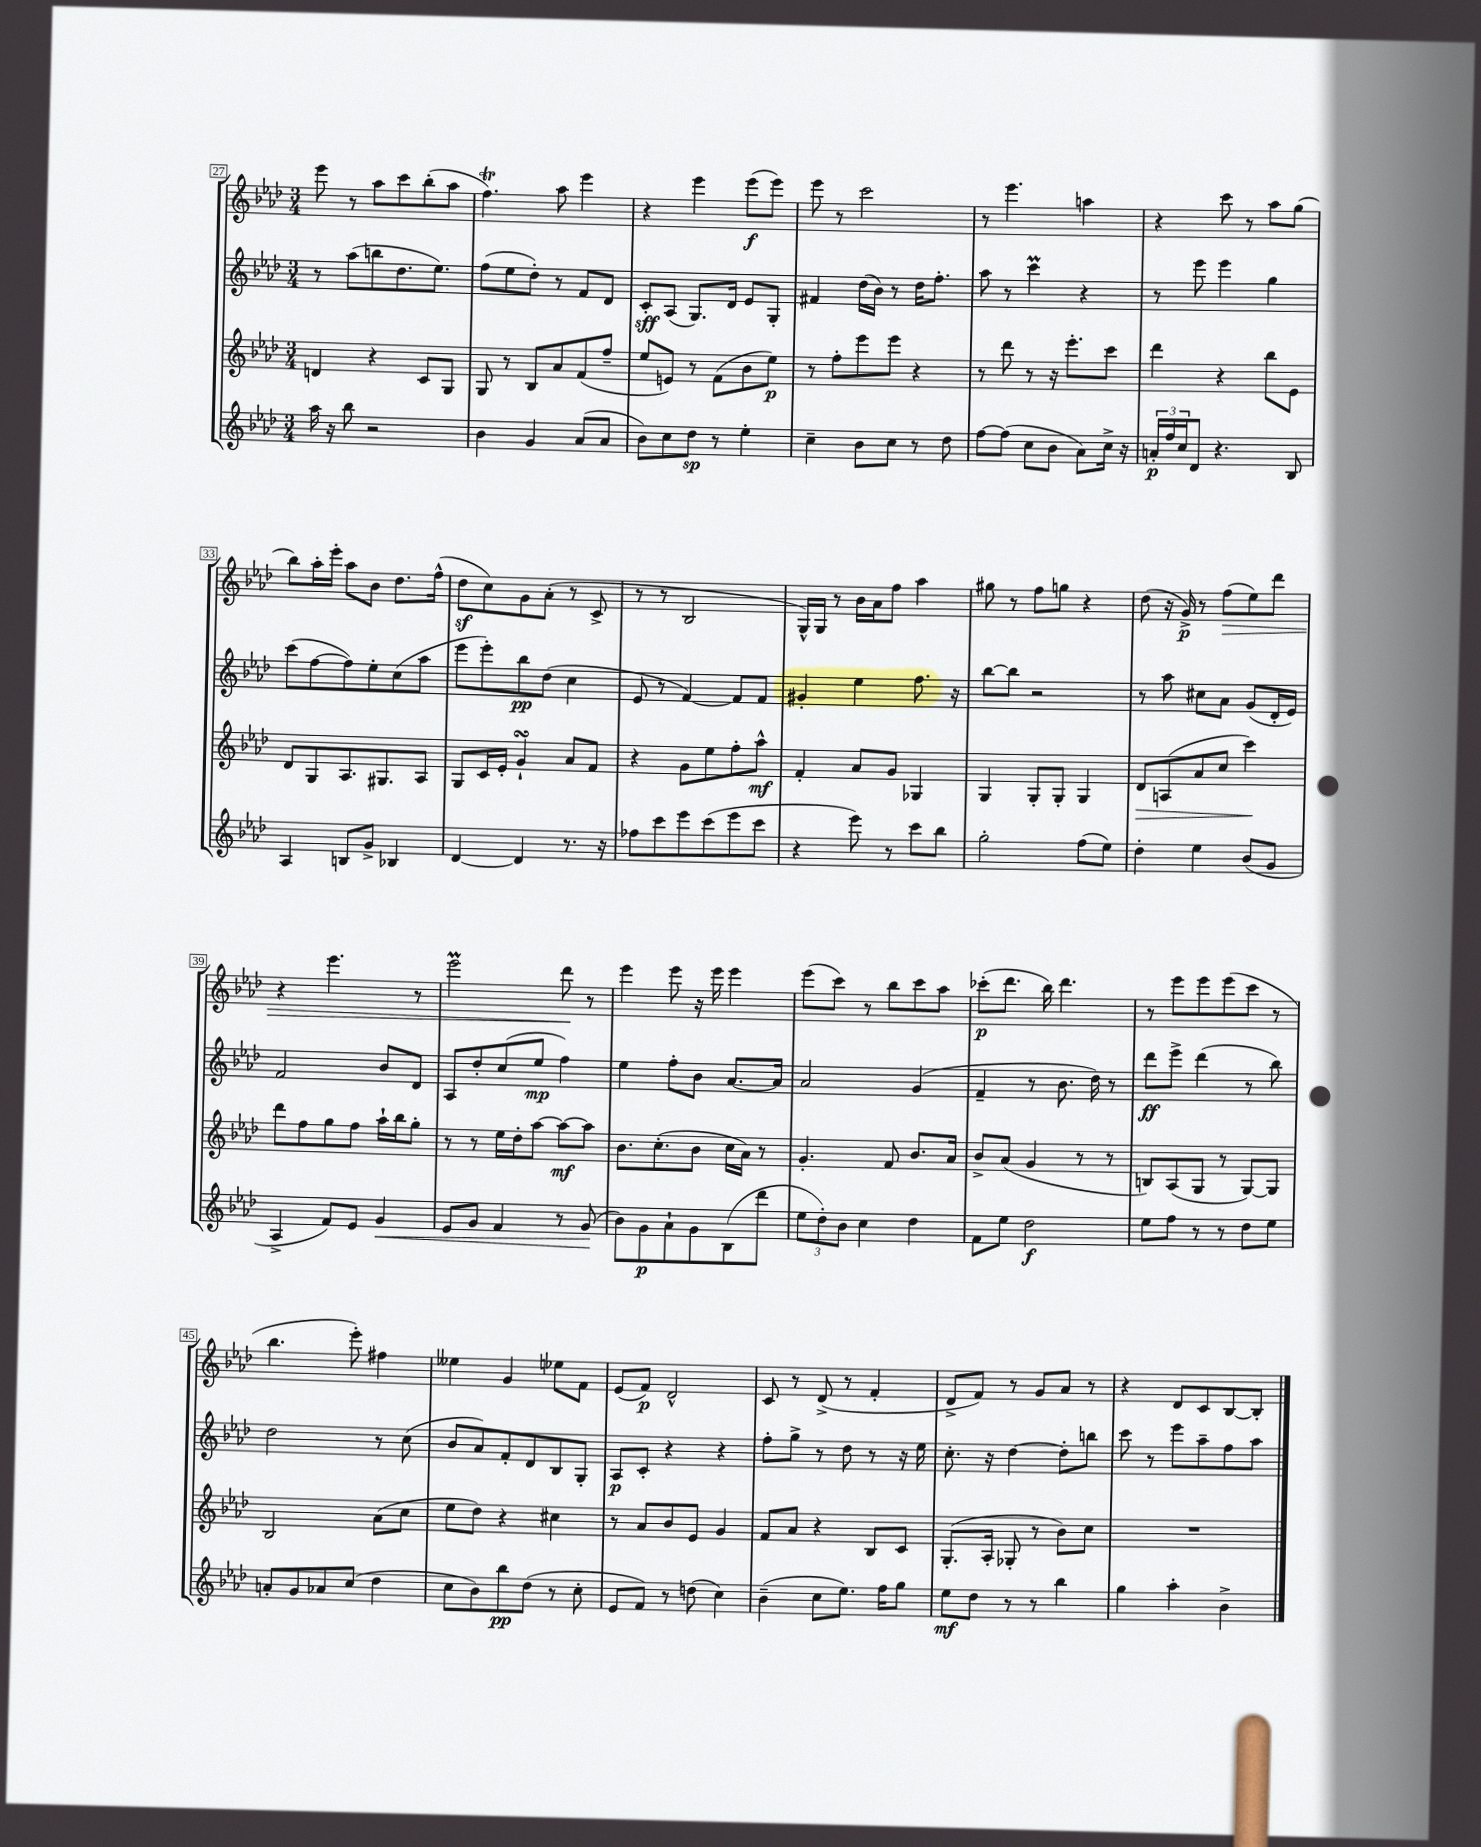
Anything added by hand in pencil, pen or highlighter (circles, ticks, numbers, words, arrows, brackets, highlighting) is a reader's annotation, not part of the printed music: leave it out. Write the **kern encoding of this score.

**kern	**kern	**kern	**kern
*staff4	*staff3	*staff2	*staff1
*clefG2	*clefG2	*clefG2	*clefG2
*k[b-e-a-d-]	*k[b-e-a-d-]	*k[b-e-a-d-]	*k[b-e-a-d-]
*M3/4	*M3/4	*M3/4	*M3/4
16aa-	4d	8r	8eee-
16r	.	.	.
8bb-	.	(8aa-	8r
2r	4r	8bb	8aa-
.	.	8.dd-	8ccc
.	8c	.	(8bb-'
.	.	8.ee-)	.
.	8G	.	8aa-
=	=	=	=
4b-	8G	(8ff	4.ff)
.	8r	8ee-	.
4g	8B-	8dd-')	.
.	8a-	8r	8aa-
(8a-	(8f	8f	4eee-
8a-	8ff~	8d-	.
=	=	=	=
8b-)	8ee-	8c'	4r
8cc	8e)	(8A-	.
8dd-	8r	8.G)	4eee-
8r	(8f	.	.
.	.	16d-	.
4ee-'	8b-	8e-	(8eee-
.	8ee-)	8G'	8eee-)
=	=	=	=
4cc~	8r	4f#	8eee-
.	8ff'	.	8r
8b-	8eee-	(16dd-	2ccc
.	.	16b-)	.
8cc	8eee-	8r	.
8r	4r	16dd-	.
.	.	8.ff'	.
8dd-	.	.	.
=	=	=	=
[8ff	8r	8aa-	8r
(8ff]	8ddd-	8r	4.eee-
8cc	8r	4ccc	.
8b-	16r	.	.
.	8.eee-'	.	.
8a-)	.	4r	4aa
16cc^	8ccc	.	.
16r	.	.	.
=	=	=	=
24a'	4ddd-	8r	4r
24ff	.	.	.
24cc	.	.	.
8d-	.	8eee-	.
4.r	4r	4eee-	8ccc
.	.	.	8r
.	8bb-	4gg	8aa-
8B-	8e-	.	(8gg
=	=	=	=
4A-	8d-	(8ccc	8bb-)
.	8G	[8ff	16aa-'
.	.	.	16eee-'
8B	8.A-	8ff])	8aa-
8g^	.	8ee-'	8b-
.	8.G#	.	.
4B-	.	(8cc	8.dd-
.	8A-	8aa-	.
.	.	.	(16ff^^
=	=	=	=
[4d-	8G	8eee-	8dd-
.	16c	8eee-')	8cc)
.	16e-'	.	.
4d-]	4g`	8bb-	8g
.	.	(8dd-	(8a-'
8.r	8a-	4cc	8r
.	8f	.	8c^
16r	.	.	.
=	=	=	=
8ff-	4r	8e-	8r
8ccc	.	8r	8r
8eee-	8g	[4f)	2B-
(8ccc	8ee-	.	.
8eee-	8ff'	8f]	.
8ccc	8aa-^^	8f	.
=	=	=	=
4r	4f'	4g#'	16G^^)
.	.	.	16G
.	.	.	8r
8eee-)	8a-	4ee-	16b-
.	.	.	16a-
8r	8g	.	8ff
8ccc	4G-	8.ff	4aa-
8bb-	.	.	.
.	.	16r	.
=	=	=	=
2gg'	4G	[8bb-	8gg#
.	.	8bb-]	8r
.	8G'	2r	8ff
.	8G'	.	8gg
(8ff	4G	.	4r
8ee-)	.	.	.
=	=	=	=
4dd-'	8d-	8r	(8dd-
.	(8A	8aa-	16r
.	.	.	16g^)
4ee-	8a-	8cc#	8r
.	8cc	8a-	(8ff
(8b-	4ccc)	(8g	8ee-)
8g	.	16d-'	8ddd-
.	.	16e-)	.
=	=	=	=
4A-^	8ddd-	2f	4r
.	8ff	.	.
8f)	8gg	.	4.eee-
8e-	8ff	.	.
4g	16aa-`	8b-	.
.	16bb-	.	.
.	8gg'	8d-	8r
=	=	=	=
8e-	8r	8A-	2eee-
8g	8r	8dd-'	.
4f	16ee-	(8cc	.
.	16dd-'	.	.
.	[8aa-	8ee-	.
8r	8aa-_	4ff)	8ddd-
(8g	8aa-]	.	8r
=	=	=	=
8b-)	8.b-	4ee-	4eee-
8g	.	.	.
.	(8.cc'	.	.
8a-`	.	8ff'	8eee-
8g	8b-	8b-	16r
.	.	.	16eee-
(8B-	16cc	[8.a-	4eee-
.	16a-)	.	.
8ddd-	8r	.	.
.	.	16a-]	.
=	=	=	=
12ee-	4.g'	2a-	(8eee-
12dd-')	.	.	.
.	.	.	8ccc)
12b-	.	.	.
4cc	.	.	8r
.	8f	.	8bb-
4dd-	8.b-	(4g	8ccc
.	.	.	8aa-
.	16a-	.	.
=	=	=	=
8f	8b-^	4f~	(8ccc-'
8ee-	(8a-	.	8.ddd-
2dd-	4g	8r	.
.	.	.	16bb-)
.	.	8.b-	4.ddd-
.	8r	.	.
.	.	16dd-)	.
.	8r	8r	.
=	=	=	=
8ee-	8B)	8ddd-	8r
8ff	(8A-	8eee-^	8eee-
8r	8G	(4ddd-	8eee-
8r	8r	.	(8eee-
8dd-	[8G)	8r	8ccc
8ee-	8G]	8bb-)	8r
=	=	=	=
8a'	2B-	2dd-	4.bb-
8g	.	.	.
8a-	.	.	.
(8cc	.	.	8eee-')
4dd-	(8a-	8r	4ff#
.	8cc	(8cc	.
=	=	=	=
8cc	8ee-	8b-	4ee--
8b-)	8dd-)	8a-)	.
8bb-	4r	8f'	4g
(8dd-	.	8d-	.
8r	4cc#	8B-	8ee-
8cc'	.	8G'	8f
=	=	=	=
8e-	8r	8A-	(8e-
8f)	8a-	8c'	8f)
8r	8b-	4r	2d-^^
(8dd	8e-	.	.
4cc)	4g	4r	.
=	=	=	=
(4b-~	8f	8ff'	8c
.	8a-	8gg^	8r
8cc	4r	8r	(8d-^
8.ee-)	.	8dd-	8r
.	8B-	8r	4f'
16ff	.	.	.
8gg	8c	16r	.
.	.	16ee-	.
=	=	=	=
8ee-	(8.G'	8.cc'	8d-^
8dd-	.	.	8f)
.	16A-'	16r	.
8r	8G-'	[4dd-	8r
8r	8r	.	8g
4bb-	8b-)	8dd-']	8a-
.	8cc	8bb	8r
=	=	=	=
4gg	2.r	8ccc	4r
.	.	8r	.
4aa-'	.	8eee-	8d-
.	.	8aa-~	8c
4b-^	.	8ff	[8B-
.	.	8aa-	8B-']
==	==	==	==
*-	*-	*-	*-
